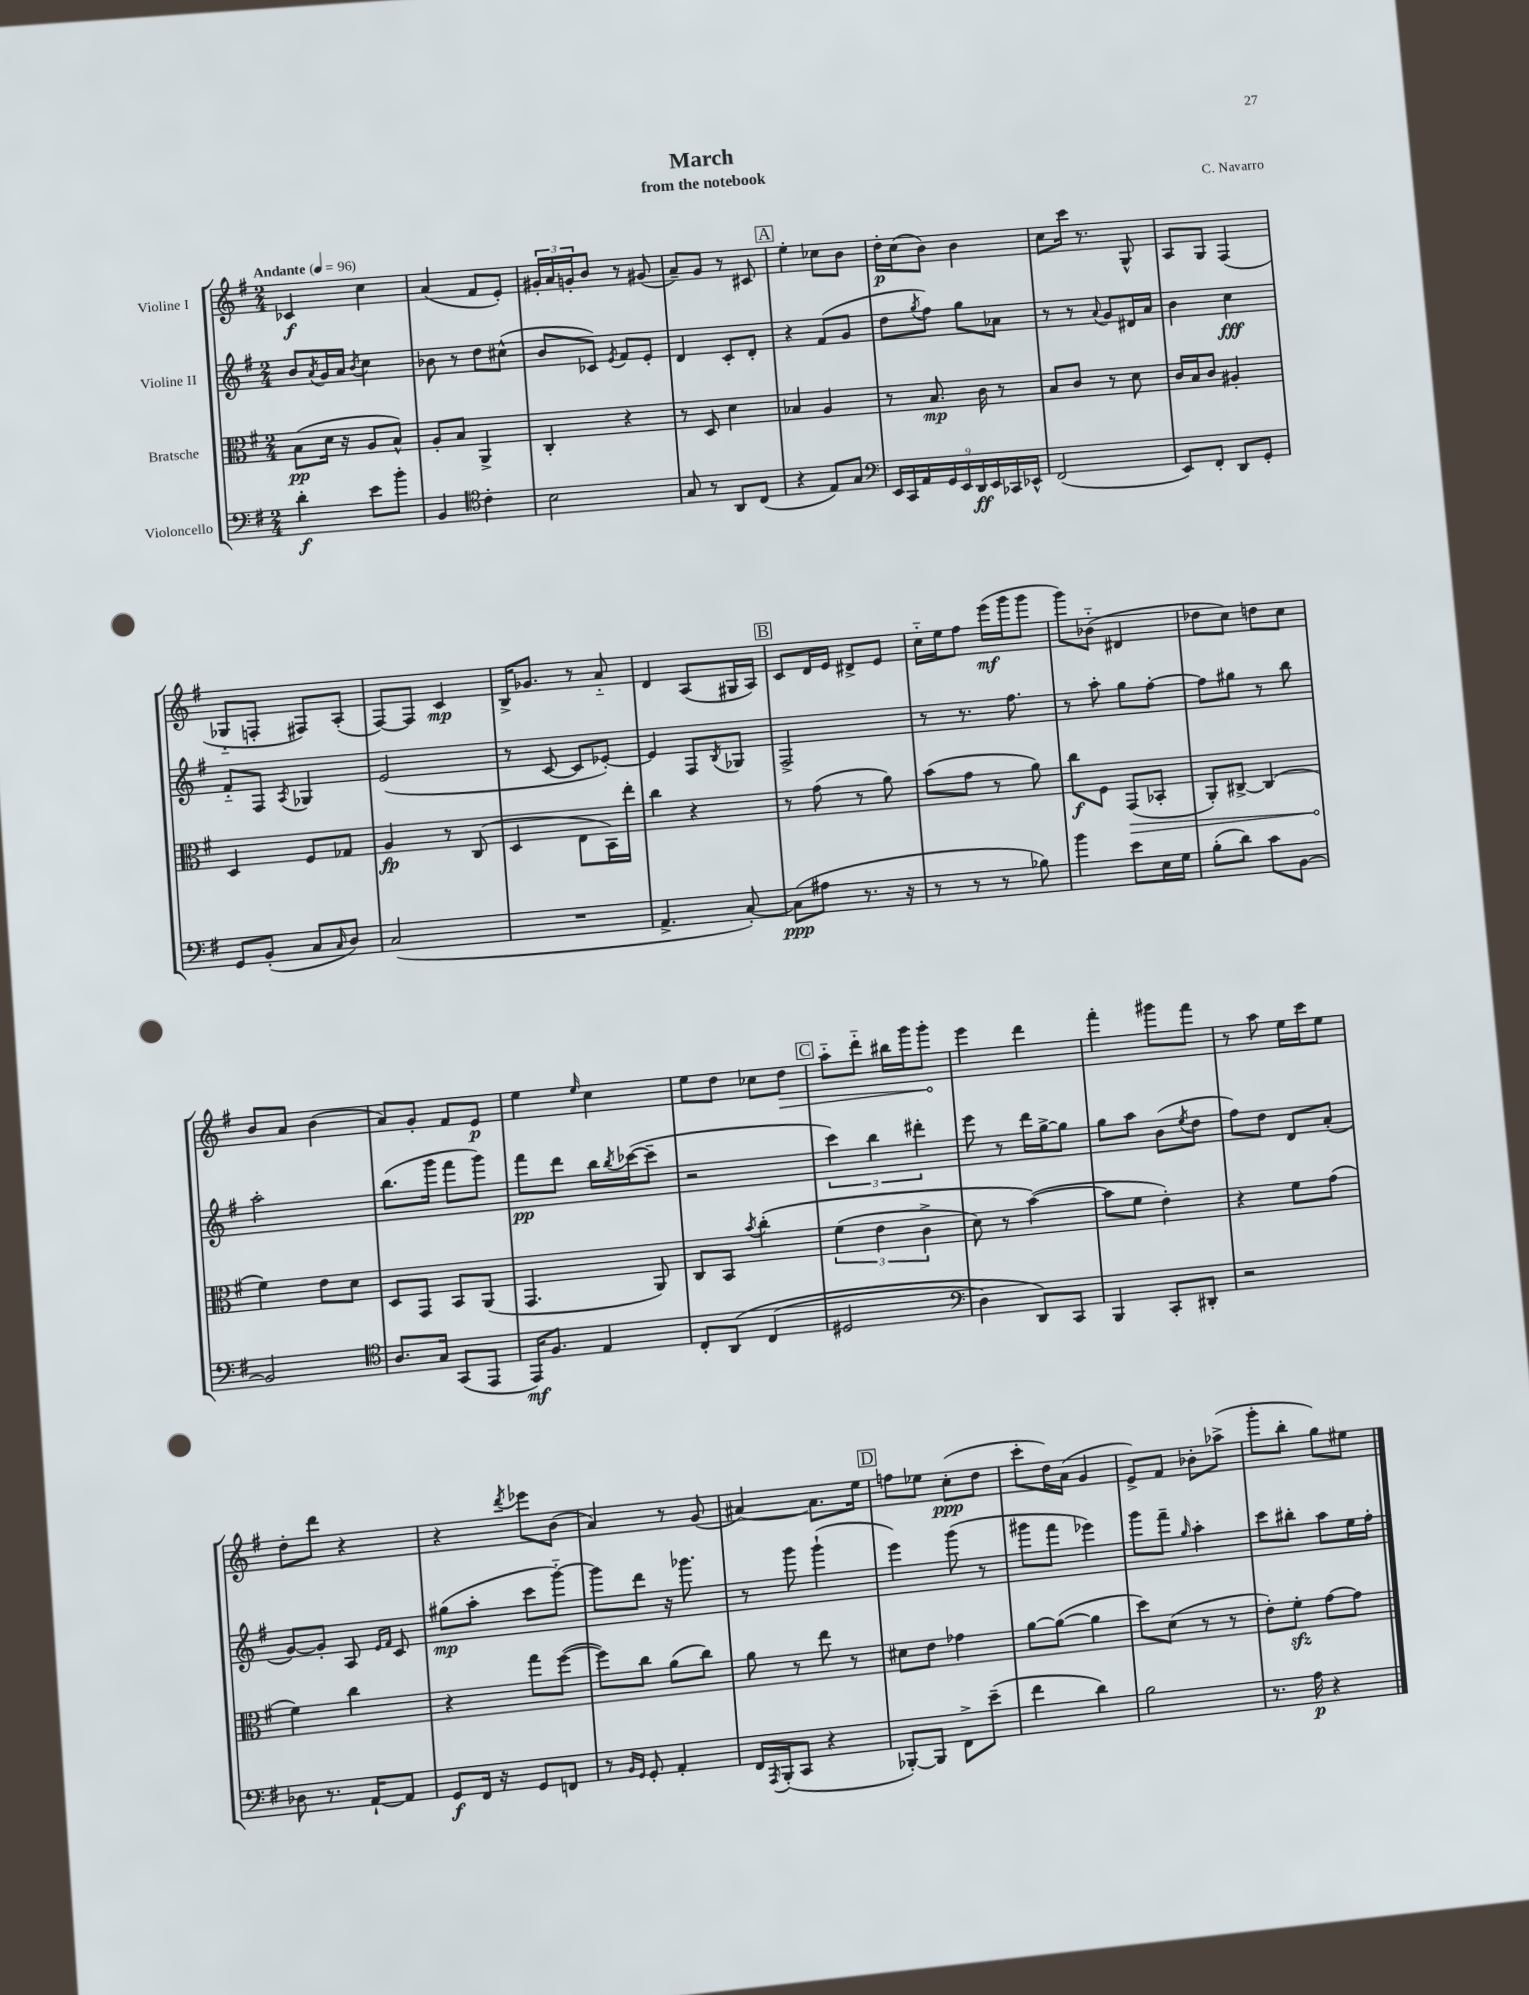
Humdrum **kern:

**kern	**dynam	**kern	**dynam	**kern	**dynam	**kern	**dynam
*part4	*part4	*part3	*part3	*part2	*part2	*part1	*part1
*staff4	*staff4	*staff3	*staff3	*staff2	*staff2	*staff1	*staff1
*I"Violoncello	*	*I"Bratsche	*	*I"Violine II	*	*I"Violine I	*
*clefF4	*	*clefC3	*	*clefG2	*	*clefG2	*
*k[f#]	*	*k[f#]	*	*k[f#]	*	*k[f#]	*
*M2/4	*	*M2/4	*	*M2/4	*	*M2/4	*
*MM96	*	*MM96	*	*MM96	*	*MM96	*
=1	=1	=1	=1	=1	=1	=1	=1
!	!	!	!	!	!	!LO:TX:a:B:t=Andante	!
4d'\	f	(8B\L	pp	8b/L	.	4c-X/	f
.	.	.	.	8qa/	.	.	.
.	.	16d\Jk	.	16g/L	.	.	.
.	.	16r	.	16a/JJ	.	.	.
.	.	.	.	8qb/	.	.	.
8e\L	.	8A/L	.	4cc\	.	4cc\	.
8b'\J	.	8B^^/J)	.	.	.	.	.
=2	=2	=2	=2	=2	=2	=2	=2
4BB/	.	8A'/L	.	8b-X\	.	(4a/	.
.	.	8B/J	.	8r	.	.	.
*clefC4	*	*	*	*	*	*	*
4c'\	.	4AA^/	.	8dd\L	.	8f#/L	.
.	.	.	.	(8cc#X^^\J	.	8e'/J)	.
=3	=3	=3	=3	=3	=3	=3	=3
2B\	.	4C'/	.	8b/L	.	24g#X'/LL	.
.	.	.	.	.	.	24a/	.
.	.	.	.	.	.	24gn'/J	.
.	.	.	.	8c-X/J)	.	8b/J	.
.	.	.	.	8qe/	.	.	.
.	.	4r	.	8f#/L	.	8r	.
.	.	.	.	8e'/J	.	(8g#X/	.
=4	=4	=4	=4	=4	=4	=4	=4
8G/	.	8r	.	4d/	.	8a~/L)	.
8r	.	8D/	.	.	.	8g/J	.
8AA/L	.	4d\	.	8c'/L	.	8r	.
(8C/J	.	.	.	8d'/J	.	8c#X/	.
!!LO:REH:place=s1:t=A
=5	=5	=5	=5	=5	=5	=5	=5
4r	.	4B-X/	.	4r	.	4ee'\	.
8E/L)	.	4A/	.	(8f#/L	.	8cc-X\L	.
8G/J	.	.	.	8g/J	.	8b\J	.
=6	=6	=6	=6	=6	=6	=6	=6
*clefF4	*	*	*	*	*	*	*
18EE/LL	.	8r	.	8dd\L	.	16dd'\LL	p
18CC/	.	.	.	.	.	.	.
.	.	.	.	.	.	(16cc\J	.
18AA/	.	.	.	.	.	.	.
.	.	.	.	8qgg/	.	.	.
.	.	8.B/	mp	8ff#\J)	.	8b\J)	.
18GG/	.	.	.	.	.	.	.
18EE/	.	.	.	.	.	.	.
.	.	.	.	8gg\L	.	4b\	.
18DD/	ff	.	.	.	.	.	.
.	.	16c\	.	.	.	.	.
18EE/	.	.	.	.	.	.	.
.	.	8r	.	8a-X\J	.	.	.
18CC-X/	.	.	.	.	.	.	.
18EE-X^^/JJ	.	.	.	.	.	.	.
=7	=7	=7	=7	=7	=7	=7	=7
(2FF#/	.	8B/L	.	8r	.	8cc\L	.
.	.	8c/J	.	8r	.	16ccc\Jk	.
.	.	.	.	.	.	8.r	.
.	.	.	.	8qqa/	.	.	.
.	.	8r	.	8g/L	.	.	.
.	.	8d\	.	16d#X/L	.	8G^^/	.
.	.	.	.	16a/JJ	.	.	.
=8	=8	=8	=8	=8	=8	=8	=8
8EE/L)	.	16c/LL	.	4b\	.	8A/L	.
.	.	16B/J	.	.	.	.	.
8FF#'/J	.	8c/J	.	.	.	8G/J	.
8DD/L	.	4A#X'/	.	4cc\	fff	(4F#/	.
8GG'/J	.	.	.	.	.	.	.
!!LO:LB:g=z
=9	=9	=9	=9	=9	=9	=9	=9
8GG/L	.	4D/	.	8f#/L	.	8G-X/L	.
(8BB'/J	.	.	.	8F#/J	.	8Fn'/J	.
.	.	.	.	8qA/	.	.	.
8C/L	.	8F#/L	.	4G-X/	.	8F#X/L)	.
16qqC/	.	.	.	.	.	.	.
8D/J)	.	8G-X/J	.	.	.	(8A'/J	.
=10	=10	=10	=10	=10	=10	=10	=10
(2C/	.	4A/	fp	(2e/	.	[8F#/L)	.
.	.	.	.	.	.	8F#/J]	.
.	.	8r	.	.	.	4c/	mp
.	.	(8C/	.	.	.	.	.
=11	=11	=11	=11	=11	=11	=11	=11
2r	.	4D/	.	8r	.	16B^/KL	.
.	.	.	.	.	.	8.g-X/J	.
.	.	.	.	[8c/	.	.	.
.	.	8E\L	.	8c/L]	.	8r	.
.	.	16BB\L)	.	[8e-X'/J)	.	8a/	.
.	.	16ee'\JJ	.	.	.	.	.
=12	=12	=12	=12	=12	=12	=12	=12
4.AA^/	.	4cc\	.	4e-/]	.	4d/	.
.	.	4r	.	8F#/L	.	(8A/L	.
.	.	.	.	8qB/	.	.	.
[8C'/)	.	.	.	8G-X/J	.	16G#X/L	.
.	.	.	.	.	.	16A/JJ)	.
!!LO:REH:place=s1:t=B
=13	=13	=13	=13	=13	=13	=13	=13
(8C\L]	ppp	8r	.	2F#^/	.	8c/L	.
8A#X\J	.	(8g\	.	.	.	16d/L	.
.	.	.	.	.	.	16e/JJ	.
8.r	.	8r	.	.	.	8d#X^/L	.
.	.	8a\)	.	.	.	8e/J	.
16r	.	.	.	.	.	.	.
=14	=14	=14	=14	=14	=14	=14	=14
8r	.	(8b\L	.	8r	.	16cc\LL	.
.	.	.	.	.	.	16ee\J	.
8r	.	8g\J	.	8.r	.	8ff#\J	.
8r	.	8r	.	.	.	(16eee\LL	mf
.	.	.	.	8.ff#\	.	16ggg\J	.
8B-X\)	.	8a\)	.	.	.	8ggg\J	.
=15	=15	=15	=15	=15	=15	=15	=15
4b\	.	8cc\L	f	8r	.	8ggg\L)	.
.	.	8F#\J	.	8aa'\	.	(8b-X\J	.
!	!	!	!LO:HP:b	!	!	!	!
8e\L	.	(8GG/L	>	8gg\L	.	4d#X/	.
16E\L	.	8BB-X'/J	.	[8ff#'\J	.	.	.
16G\JJ	.	.	.	.	.	.	.
=16	=16	=16	=16	=16	=16	=16	=16
(8B'\L	.	8AA'/L)	.	8ff#\L]	.	8dd-X\L	.
8d\J)	.	[8C#X^/J	.	8gg#X\J	.	8cc\J)	.
8c\L	.	(4C#/]	.	8r	.	8ddn\L	.
[8BB\J	.	.	.	8bb\	.	8cc\J	.
!!LO:LB:g=z
=17	=17	=17	=17	=17	=17	=17	=17
2BB/]	.	4f#\)	.	2aa'\	.	8b/L	.
.	.	.	.	.	.	8a/J	.
.	.	8e\L	]	.	.	(4b\	.
.	.	8d\J	.	.	.	.	.
=18	=18	=18	=18	=18	=18	=18	=18
*clefC4	*	*	*	*	*	*	*
8.A/L	.	8D/L	.	(8.bb\L	.	8a/L)	.
.	.	8GG/J	.	.	.	8g'/J	.
16G/Jk	.	.	.	16ggg\Jk	.	.	.
(8GG/L	.	8BB/L	.	8fff#\L	.	8f#/L	.
8EE/J	.	(8AA/J	.	8ggg\J)	.	8e/J	p
=19	=19	=19	=19	=19	=19	=19	=19
16EE/KL)	mf	4.GG/	.	8fff#\L	pp	4ee\	.
8.F#/J	.	.	.	.	.	.	.
.	.	.	.	8ddd\J	.	.	.
.	.	.	.	.	.	16qqee/	.
4E/	.	.	.	16bb\LL	.	4cc\	.
.	.	.	.	8qbb/	.	.	.
.	.	.	.	([16ccc-X\J	.	.	.
.	.	8AA/)	.	8ccc-~\J]	.	.	.
=20	=20	=20	=20	=20	=20	=20	=20
8C'/L	.	8C/L	.	2r	.	8ee\L	.
(8AA/J	.	8BB/J	.	.	.	8dd\J	.
.	.	8qb/	.	.	.	.	.
(4C/	.	(4cc'\	.	.	.	8cc-X\L	.
!	!	!	!	!	!	!	!LO:HP:b
.	.	.	.	.	.	8dd\J	>
!!LO:REH:place=s1:t=C
=21	=21	=21	=21	=21	=21	=21	=21
2D#X/	.	(6f#\	.	6ccc\)	.	8aa\L	.
.	.	.	.	.	.	8ddd\J	.
.	.	6e\	.	6bb\	.	.	.
.	.	.	.	.	.	16bb#X\LL	.
.	.	.	.	.	.	16ggg\J	.
.	.	6c^\	.	6ddd#X'\	.	.	.
.	.	.	.	.	.	8ggg'\J	.
.	.	.	.	.	.	.	]
=22	=22	=22	=22	=22	=22	=22	=22
*clefF4	*	*	*	*	*	*	*
4D\)	.	8d\)	.	8eee\	.	4eee\	.
.	.	8r	.	8r	.	.	.
8DD/L)	.	([4b\)	.	16ddd\LL	.	4ddd\	.
.	.	.	.	[16gg^\J	.	.	.
8CC/J	.	.	.	8gg\J]	.	.	.
=23	=23	=23	=23	=23	=23	=23	=23
4BBB/	.	8b\L]	.	8gg\L	.	4fff#'\	.
.	.	8f#\J	.	8aa\J	.	.	.
8CC'/L	.	4e'\)	.	(8b\L	.	8ggg#X\L	.
.	.	.	.	8qee/	.	.	.
8DD#X'/J	.	.	.	8dd\J	.	8fff#\J	.
=24	=24	=24	=24	=24	=24	=24	=24
2r	.	4r	.	8ff#\L)	.	8r	.
.	.	.	.	8dd\J	.	8aa\	.
.	.	8f#\L	.	8d/L	.	16ee\LL	.
.	.	.	.	.	.	16ccc\J	.
.	.	(8g\J	.	(8a'/J	.	8ee\J	.
!!LO:LB:g=z
=25	=25	=25	=25	=25	=25	=25	=25
8D-X\	.	4f#\)	.	[8g/L)	.	8dd'\L	.
8.r	.	.	.	8g'/J]	.	8ddd\J	.
.	.	4cc\	.	8A/	.	4r	.
[16AA`/KL	.	.	.	.	.	.	.
.	.	.	.	16qqe/LL	.	.	.
.	.	.	.	16qqf#/JJ	.	.	.
8AA/J]	.	.	.	8c/	.	.	.
=26	=26	=26	=26	=26	=26	=26	=26
8GG/L	f	4r	.	(8gg#X\L	mp	4r	.
16FF#/Jk	.	.	.	8aa'\J	.	.	.
16r	.	.	.	.	.	.	.
.	.	.	.	.	.	8qddd/	.
8GG/L	.	8gg\L	.	8ccc\L	.	8eee-X\L	.
8FFn/J	.	([8ff#\J	.	[8ggg\J)	.	(8b\J	.
=27	=27	=27	=27	=27	=27	=27	=27
8r	.	8ff#\L])	.	8ggg\L]	.	4a/)	.
16qqBB/LL	.	.	.	.	.	.	.
16qqGG/JJ	.	.	.	.	.	.	.
8GG'/	.	8cc\J	.	8ddd\J	.	.	.
4AA'/	.	(8a\L	.	16r	.	8r	.
.	.	.	.	8.ggg-X\	.	.	.
.	.	8cc\J)	.	.	.	(8g/	.
=28	=28	=28	=28	=28	=28	=28	=28
16FF#/LL	.	8a\	.	8r	.	[4a#X/)	.
8qAAA/	.	.	.	.	.	.	.
(16BBB'/J	.	.	.	.	.	.	.
8CC/J	.	8r	.	8ggg\	.	.	.
4r	.	8ee\	.	(4ggg`\	.	8.a#\L]	.
.	.	8r	.	.	.	.	.
.	.	.	.	.	.	16ee\Jk	.
!!LO:REH:place=s1:t=D
=29	=29	=29	=29	=29	=29	=29	=29
[8BBB-X'/L)	.	8d#X\L	.	4eee\)	.	8ffn\L	.
8BBB-/J]	.	8e\J	.	.	.	8ee-X\J	.
8FF#^\L	.	4g-X\	.	(8ggg\	.	(8cc'\L	ppp
(8e~\J	.	.	.	8r	.	8dd\J	.
=30	=30	=30	=30	=30	=30	=30	=30
4f#\	.	[8a\L	.	8ggg#X\L	.	8ccc'\L	.
.	.	(8a\J_	.	8fff#\J	.	16dd\L)	.
.	.	.	.	.	.	(16a\JJ	.
4d\)	.	4a\]	.	4eee-X\)	.	4g/	.
=31	=31	=31	=31	=31	=31	=31	=31
2B\	.	8dd\L)	.	8ggg\L	.	8e^/L)	.
.	.	(8d\J	.	8fff#~\J	.	8f#/J	.
.	.	.	.	16qqgg/	.	.	.
.	.	8r	.	4aa'\	.	8b-X'\L	.
.	.	8r	.	.	.	(8aa-X^\J	.
=32	=32	=32	=32	=32	=32	=32	=32
8.r	.	8e'\L)	.	8ccc\L	.	8ggg'\L	.
.	.	8f#zz'\J	.	8bb#X'\J	.	8bb'\J	.
16A\	p	.	.	.	.	.	.
4r	.	[8g\L	.	8aa\L	.	8gg\L)	.
.	.	8g\J]	.	16ee\L	.	8ee#X\J	.
.	.	.	.	16ff#'\JJ	.	.	.
==	==	==	==	==	==	==	==
*-	*-	*-	*-	*-	*-	*-	*-
